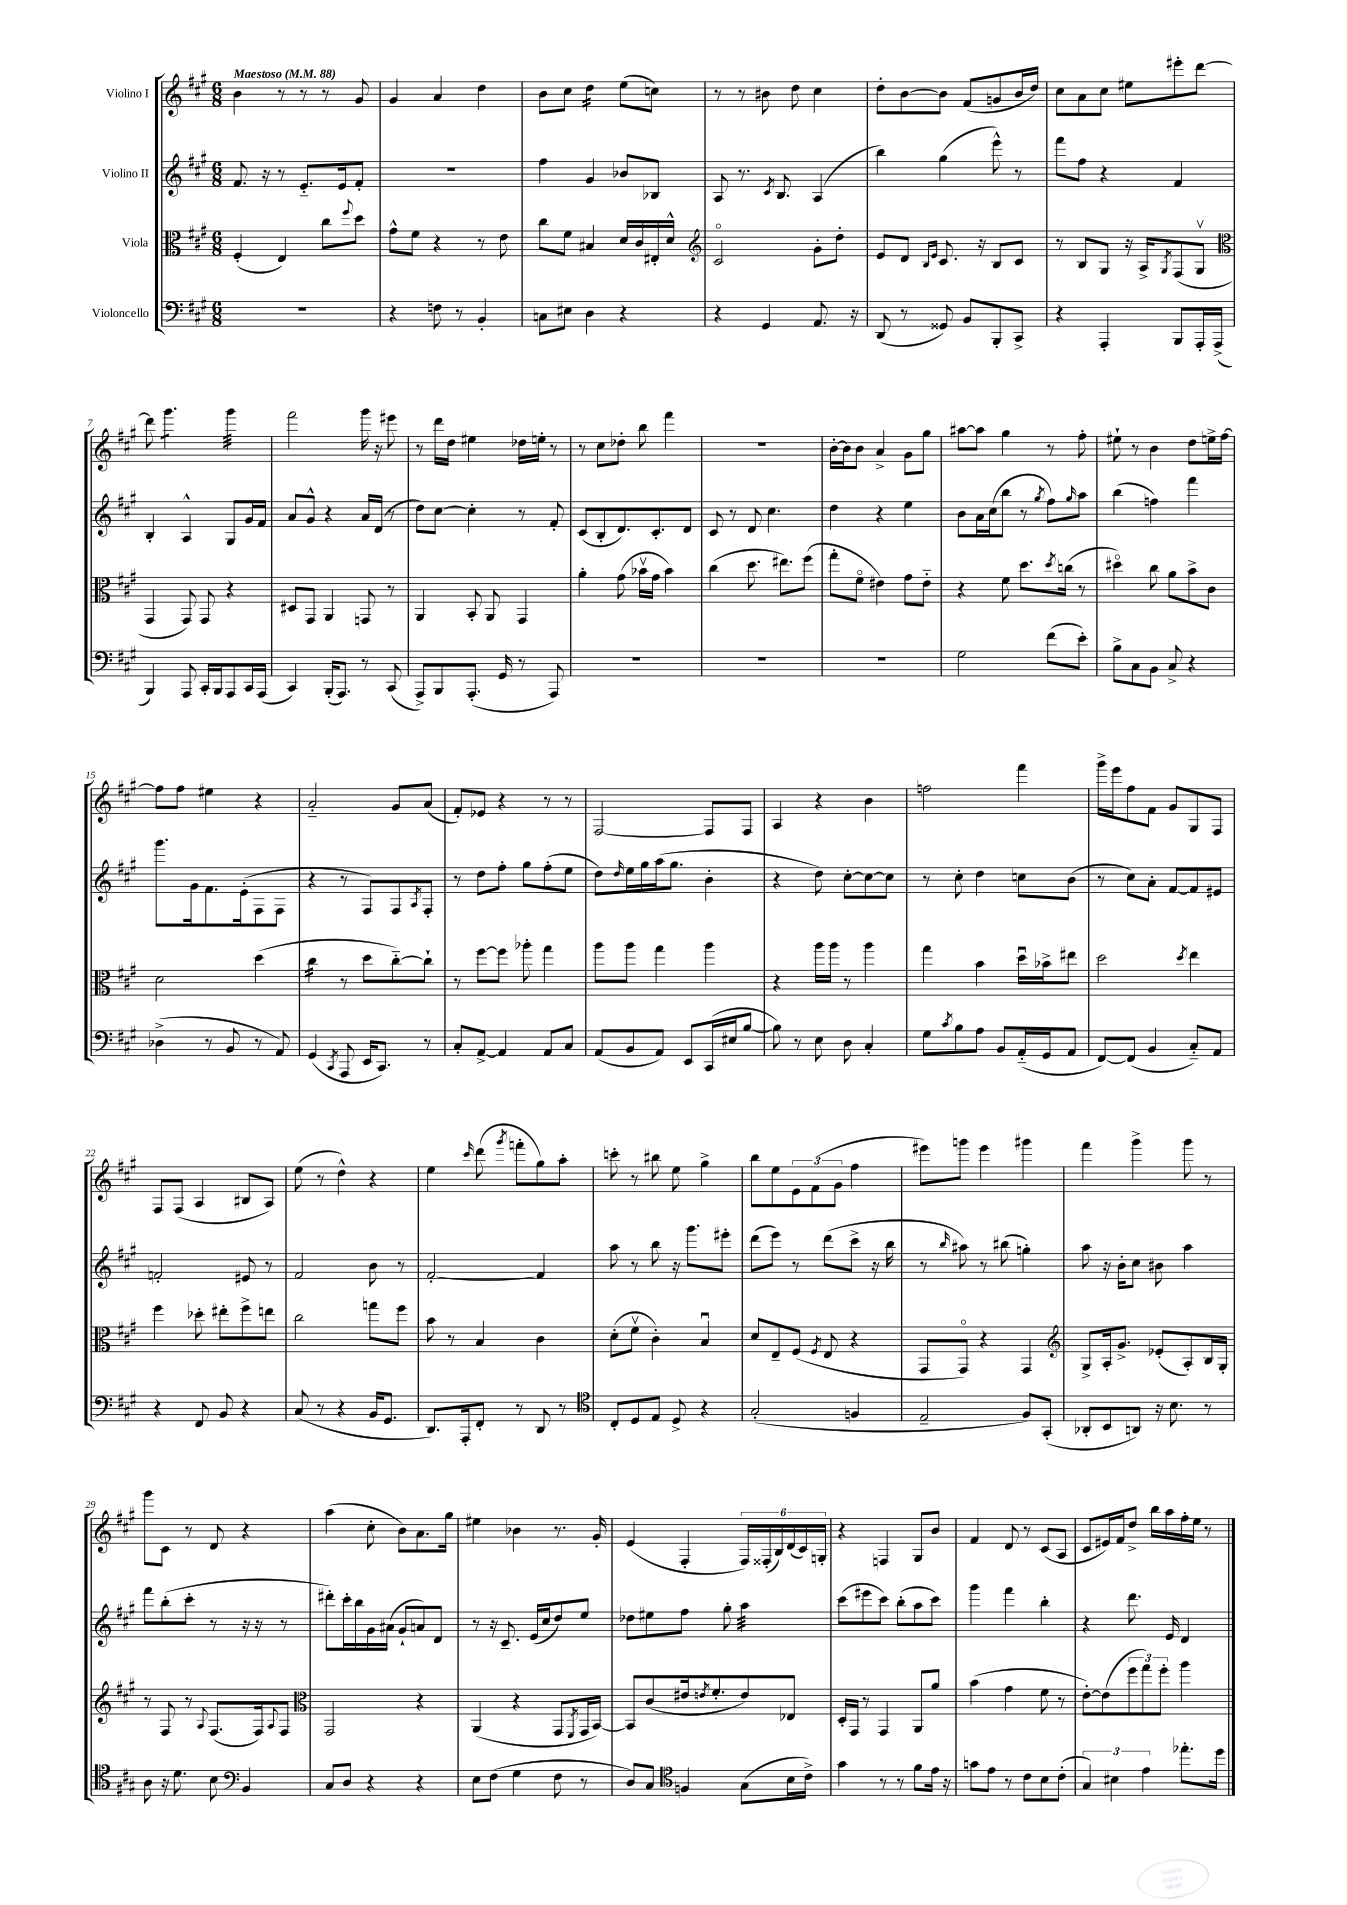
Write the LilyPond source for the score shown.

<<
\new StaffGroup <<
\new Staff = "s0" \with { instrumentName = "Violino I" } {
    \clef treble \key a \major \numericTimeSignature \time 6/8 \tempo "Maestoso" 4 = 88
    b'4 r8 r8 r8 gis'8 |
    gis'4 a'4 d''4 |
    b'8 cis''8 d''4:16 e''8( c''8) |
    r8 r8 bis'8 d''8 cis''4 |
    d''8-. b'8~ b'8 fis'8( g'8 b'16 d''16) |
    cis''8 a'8 cis''8 eis''8 eis'''8-. d'''8~ |
    d'''8 gis'''4.:8 gis'''4:32 |
    fis'''2 gis'''16 r16 eis'''8 |
    r8 d'''16 d''16 eis''4 des''16 e''16-. r8 |
    r8 cis''8 des''8-. b''8 fis'''4 |
    R2. |
    b'16~-. b'16 b'8 a'4-> gis'8 gis''8 |
    ais''8~ ais''8 gis''4 r8 fis''8-. |
    eis''8-! r8 b'4 d''8 e''16-> fis''16~ |
    fis''8 fis''8 eis''4 r4 |
    a'2-_ gis'8 a'8( |
    fis'8-.) ees'8 r4 r8 r8 |
    fis2~ fis8 fis8 |
    a4 r4 b'4 |
    f''2 fis'''4 |
    gis'''16-> e'''16 fis''8 fis'8 gis'8 gis8 fis8 |
    fis8 fis8( a4 bis8 a8) |
    e''8( r8 d''4-^) r4 |
    e''4 \grace { cis'''16 } d'''8( \acciaccatura { gis'''8 } f'''8-. gis''8) a''8-. |
    c'''8-. r8 bis''8 e''8 gis''4-> |
    b''8 e''8 \tuplet 3/2 { e'8 fis'8( gis'8 } fis''4 |
    eis'''8) g'''8 eis'''4 gis'''4 |
    fis'''4 gis'''4-> gis'''8 r8 |
    gis'''8 cis'8 r8 d'8 r4 |
    a''4( cis''8-. b'8) a'8. gis''16 |
    eis''4 bes'4 r8. gis'16-. |
    e'4( fis4-. \tuplet 6/4 { fis16) fisis16-.( b16) d'16( cis'16) g16-. } |
    r4 f4 gis8 b'8 |
    fis'4 d'8 r8 cis'8( a8 |
    cis'8 eis'16) fis'16 d''8-> b''16 a''16 fis''16-. e''16 r8 \bar "|." |
}
\new Staff = "s1" \with { instrumentName = "Violino II" } {
    \clef treble \key a \major \numericTimeSignature \time 6/8
    fis'8. r16 r8 e'8.-_ e'16 fis'8-. |
    R2. |
    fis''4 gis'4 bes'8 bes8 |
    a8 r8. \acciaccatura { cis'8 } b8. a4( |
    b''4) gis''4( e'''8-^) r8 |
    fis'''8 fis''8 r4 fis'4 |
    b4-. a4-^ gis8 gis'16 fis'16 |
    a'8 gis'8-^ r4 a'16 d'16( r8 |
    d''8) cis''8~ cis''4-. r8 fis'8-. |
    cis'8( b8-. d'8.) cis'8.-. d'8 |
    cis'8 r8 d'8 cis''4. |
    d''4 r4 e''4 |
    b'8 a'16 cis''16( b''8 r8 \acciaccatura { gis''8 } fis''8) \grace { gis''16 } a''8 |
    b''4( f''4) fis'''4 |
    gis'''8. gis'16 fis'8. e'16-.( fis8 fis8 |
    r4 r8 fis8) fis8 \acciaccatura { a8 } fis8-. |
    r8 d''8 fis''8-. gis''8 fis''8-.( e''8 |
    d''8) \grace { d''16 } e''16 gis''16 a''16( gis''8. b'4-. |
    r4 d''8) cis''8~-. cis''8~ cis''8 |
    r8 cis''8-. d''4 c''8 b'8( |
    r8 cis''8) a'8-. fis'8~ fis'8 eis'8 |
    f'2-. eis'8 r8 |
    fis'2 b'8 r8 |
    fis'2~-. fis'4 |
    a''8 r8 b''8 r16 gis'''8. eis'''8-. |
    d'''8( e'''8) r8 d'''8( cis'''8-> r16 b''16 |
    r8 \grace { b''16 } ais''8) r8 bis''8( g''4-.) |
    a''8 r16 b'16-. cis''8 bis'8 a''4 |
    fis'''8 b''8-.( cis'''8-. r8 r16 r16 r8 |
    dis'''8-.) cis'''16-. b''16 gis'16 ais'16( gis'8-! a'8) d'8 |
    r8 r16 cis'8.-- e'16( cis''16 d''8) e''8 |
    des''8 eis''8 fis''8 gis''8-. a''4:32 |
    cis'''8( eis'''8 cis'''8) b''8-.( a''8 cis'''8) |
    gis'''4 fis'''4 b''4-. |
    r4 d'''8. e'16 d'4 \bar "|." |
}
\new Staff = "s2" \with { instrumentName = "Viola" } {
    \clef alto \key a \major \numericTimeSignature \time 6/8
    fis4-.( e4) cis''8 \appoggiatura { fis''8 } d''8 |
    gis'8-^ fis'8 r4 r8 e'8 |
    cis''8 fis'8 bis4 d'16 cis'16 eis16-. d'16-^ |
    \clef treble cis'2\flageolet gis'8-. d''8-. |
    e'8 d'8 \grace { b16 e'16 } cis'8. r16 b8 cis'8 |
    r8 b8 gis8 r16 a16-> \acciaccatura { gis8 } fis8( gis8\upbow |
    \clef alto gis,4 gis,8) gis,8 r4 |
    dis8 gis,8 a,4 g,8 r8 |
    a,4 b,8-. a,8 gis,4 |
    a'4-. gis'8( bes'16\upbow gis'16 bes'4) |
    cis''4( d''8. eis''8.) fis''8( |
    gis''8-. fis'8\flageolet eis'4) gis'8 eis'8-_ |
    r4 fis'8 d''8. \acciaccatura { d''8 } c''16( r8 |
    dis''4\flageolet) cis''8 a'8 b'8-> cis'8 |
    d'2 d''4( |
    cis''4:16 r8 d''8 cis''8~-_) cis''8-! |
    r8 fis''8~ fis''8 aes''8-. gis''4 |
    a''8 a''8 gis''4 a''4 |
    r4 a''16 a''16 r8 a''4 |
    gis''4 b'4 d''16\downbow bes'16-> eis''8 |
    d''2 \acciaccatura { d''8 } e''4 |
    fis''4 des''8-. eis''8-. fis''8-> e''8 |
    cis''2 g''8 fis''8 |
    b'8 r8 b4 cis'4 |
    d'8-.( fis'8\upbow cis'4-.) b4\downbow |
    d'8 e8-- fis8( \acciaccatura { fis8 } e8 r4 |
    gis,8 gis,8\flageolet) r4 gis,4 |
    \clef treble gis8-> a16-. gis'8.-> ees'8-.( a8-.) b16 gis16-. |
    r8 fis8 r8 \appoggiatura { a8 } fis8.( fis16) \appoggiatura { a8 } fis8 |
    \clef alto gis,2 r4 |
    a,4( r4 gis,8 \acciaccatura { fis,8 } gis,16 b,16~) |
    b,8 cis'8( eis'16 \acciaccatura { e'8 } fis'8.-. e'8) ees8 |
    d16-. gis,16 r8 gis,4 a,8 a'8 |
    b'4( gis'4 fis'8 r8 |
    e'8~-.) e'8( \tuplet 3/2 { fis''8 gis''8) fis''8-. } a''4 \bar "|." |
}
\new Staff = "s3" \with { instrumentName = "Violoncello" } {
    \clef bass \key a \major \numericTimeSignature \time 6/8
    R2. |
    r4 f8 r8 b,4-. |
    c8 eis8 d4 r4 |
    r4 gis,4 a,8. r16 |
    d,8( r8 gisis,8) b,8 b,,8-. cis,8-> |
    r4 a,,4-. b,,8 a,,16-. a,,16->( |
    b,,4) a,,8 cis,16-. b,,16 a,,8 cis,16 a,,16( |
    cis,4) b,,16-.( a,,8.) r8 cis,8( |
    a,,8->) b,,8 a,,8.-.( gis,16 r8 a,,8) |
    R2. |
    R2. |
    R2. |
    gis2 fis'8( e'8-.) |
    b8-> cis8 b,8 cis8-> r4 |
    des4->( r8 b,8 r8 a,8) |
    gis,4( \acciaccatura { cis,8 } a,,8 e,16 cis,8.) r8 |
    cis8-. a,8~-> a,4 a,8 cis8 |
    a,8( b,8 a,8) e,8 cis,16( eis16 b8~ |
    b8) r8 e8 d8 cis4-. |
    gis8 \acciaccatura { cis'8 } b8 a8 b,8 a,16-_( gis,16 a,8 |
    fis,8~) fis,8( b,4 cis8-_) a,8 |
    r4 fis,8 b,8 r4 |
    cis8( r8 r4 b,16 gis,8. |
    d,8.) a,,16-. fis,8-. r8 d,8 r8 |
    \clef tenor cis8-. d8 e8 d8-> r4 |
    gis2-.( f4 |
    e2-- fis8) gis,8-.( |
    aes,8-. b,8 a,8) r16 b8. r8 |
    a8 r16 d'8. b8 \clef bass b,4 |
    cis8 d8 r4 r4 |
    e8 fis8( gis4 fis8 r8 |
    d8) cis8 \clef tenor f4 gis8( b16 cis'16->) |
    gis'4 r8 r8 fis'8 e'16 r16 |
    g'8 e'8 r8 cis'8 b8 cis'8-.( |
    \tuplet 3/2 { gis4) bis4 e'4 } ees''8.-. d''16 \bar "|." |
}
>>
>>
